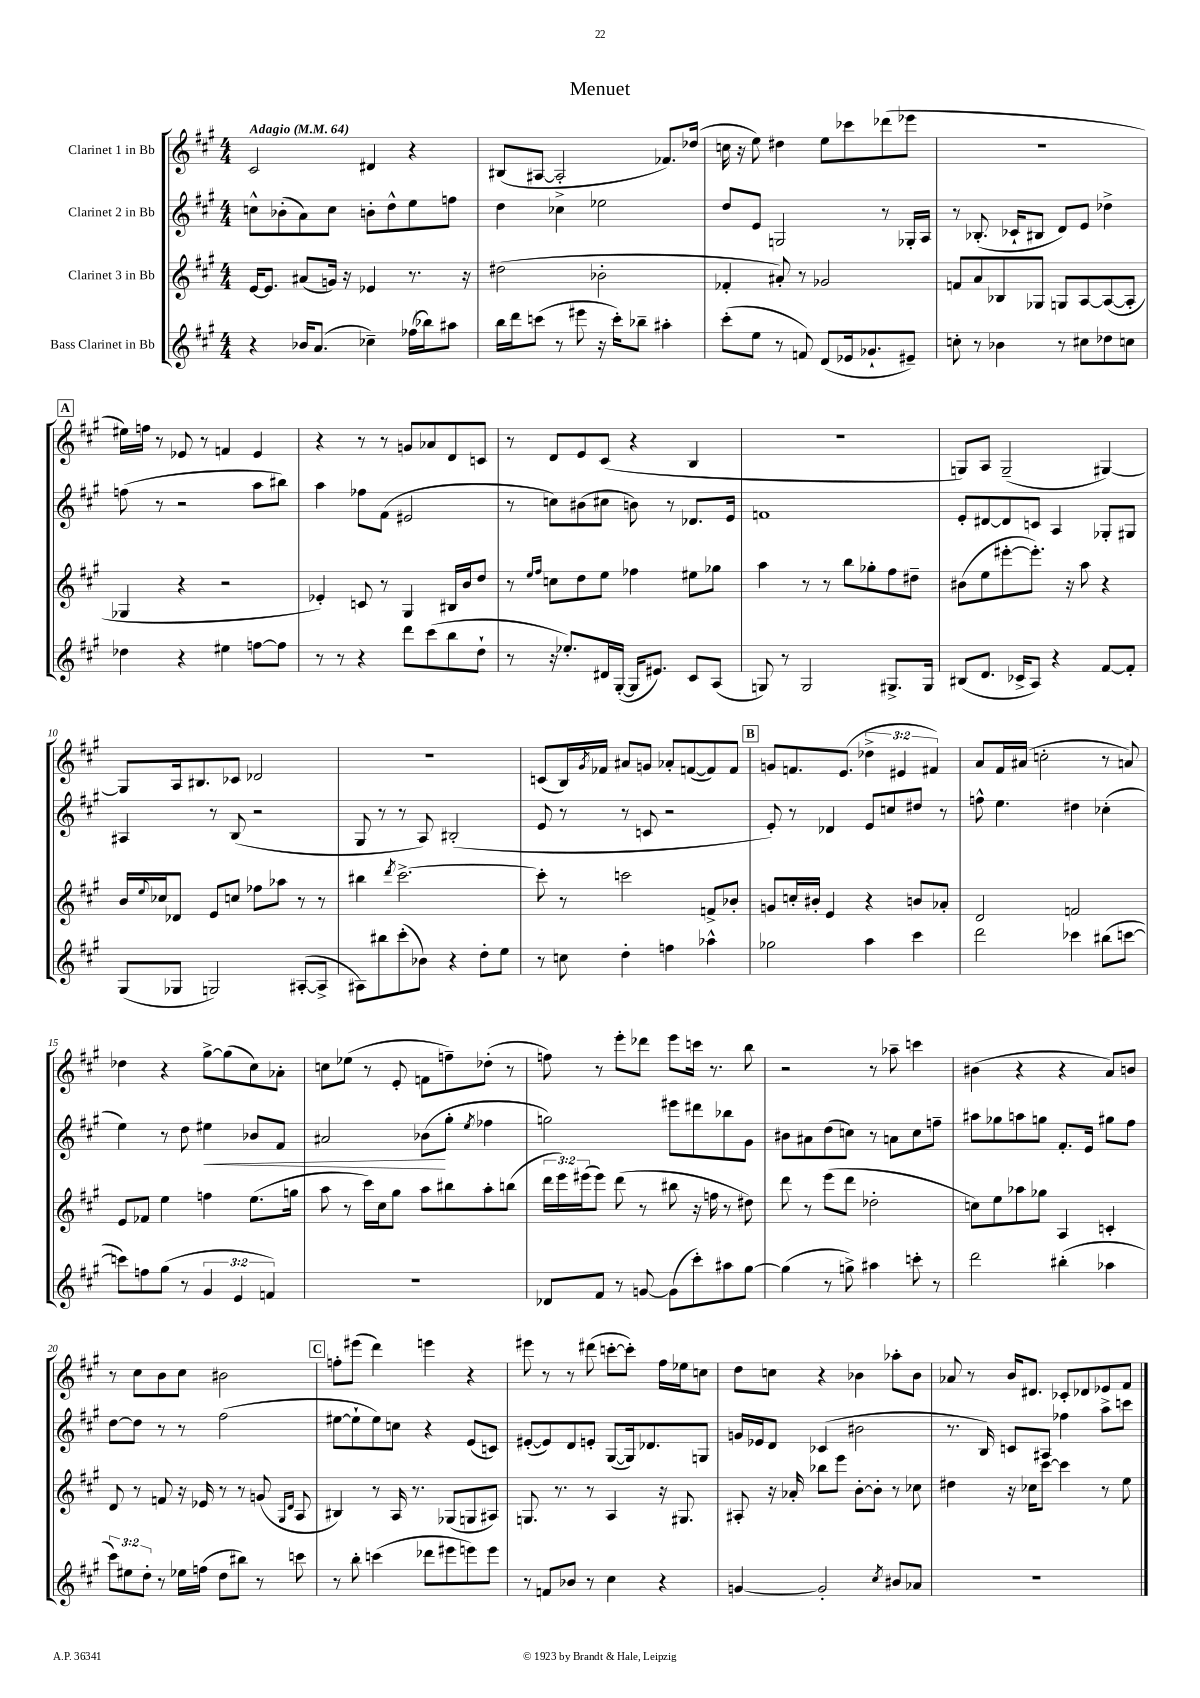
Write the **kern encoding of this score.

**kern	**kern	**kern	**kern
*staff4	*staff3	*staff2	*staff1
*clefG2	*clefG2	*clefG2	*clefG2
*k[f#c#g#]	*k[f#c#g#]	*k[f#c#g#]	*k[f#c#g#]
*M4/4	*M4/4	*M4/4	*M4/4
*MM64	*MM64	*MM64	*MM64
4r	[16e	8cc^^	2c#
.	8.e]	.	.
.	.	(8b-'	.
16b-	(8a#	8a)	.
(8.a	.	.	.
.	16g)	8cc	.
.	16r	.	.
4cc-~)	4e-	8b'	4d#
.	.	8dd^^	.
(16ff-	8.r	8ee	4r
16bb-)	.	.	.
8aa#	.	8ff	.
.	16r	.	.
=	=	=	=
16bb	(2dd#	4dd	(8B#
16ddd	.	.	.
(8ccc	.	.	[8A#
8r	.	4cc-^	2A#']
8eee#	.	.	.
16r	2b-'	2ee-	.
16ccc')	.	.	.
8bb-~	.	.	.
4aa#'	.	.	8.f-)
.	.	.	(16dd-
=	=	=	=
(8ccc#'	4f-'	8dd	16cc
.	.	.	16r
8ee	.	8e	8ee)
8r	8a#')	2G	4dd#
8f)	8r	.	.
(8d	2g-	.	8ee
16e-	.	.	8ccc-
8.g-`	.	.	.
.	.	8r	(8ddd-
8e#~)	.	16G-'	8eee-
.	.	16A	.
=	=	=	=
8cc'	8f	8r	1r
8r	8a	(8.B-'	.
4b-	8B-	.	.
.	.	16c-`	.
.	8G-	8B#	.
8r	8G	8d)	.
8cc#	[8A	8e	.
8dd-	(8A_	4dd-^	.
8cc	8A']	.	.
=	=	=	=
4dd-	4G-	(8ff	16ee#)
.	.	.	16ff
.	.	8r	8r
4r	4r	2r	8e-
.	.	.	8r
4ee#	2r	.	4f
[8ff	.	8aa	4e-
8ff]	.	8bb#)	.
=	=	=	=
8r	4e-')	4aa	4r
8r	.	.	.
4r	8c	8ff-	8r
.	8r	(8f#	8r
8ddd	4G#	2e#	8g
(8ccc#	.	.	8a-
8bb	16B#	.	8d
.	16b	.	.
8dd`	8dd	.	8c
=	=	=	=
8r	8r	8r	8r
.	16qqee	.	.
.	16qqff#	.	.
16r	8cc	8cc)	8d
8.ee-')	.	.	.
.	8dd	(8b#	8e
16d#	8ee	8cc#	(8c#
([16G#'	.	.	.
16G#]	4ff-	8b)	4r
8.e#)	.	.	.
.	.	8r	.
8c#	8ee#	8.d-	4B
(8A	8gg-	.	.
.	.	16e	.
=	=	=	=
8G)	4aa	1f	1r
8r	.	.	.
2G	8r	.	.
.	8r	.	.
.	8bb	.	.
.	8gg-'	.	.
8.G#^	8ff#	.	.
.	8dd#~	.	.
16G#	.	.	.
=	=	=	=
(8B#	(8b#	8e'	8G)
8.d	8ee	[8d#	8A
.	[8eee#'	8d#]	(2G~
16c-^	.	.	.
8A)	8.eee#'])	8c	.
4r	.	4A	.
.	16r	.	.
.	8aa	.	.
[8f#	4r	8G-'	[4G#)
8f#']	.	8G#	.
=	=	=	=
(8G#	16b	4A#	8G#]
.	8qqee	.	.
.	16cc-	.	.
8G-	8d-	.	16A
.	.	.	8.B#
2G)	8e	8r	.
.	8cc	(8B	8c-
.	8ff-	2r	2d-
.	8aa-	.	.
([8A#'	8r	.	.
8A#^]	8r	.	.
=	=	=	=
8A#)	4bb#	8G#	1r
8bb#	.	8r	.
.	8qddd	.	.
(8ccc#'	[2.ccc#^	8r	.
8b-)	.	8A)	.
4r	.	(2B#'	.
8dd'	.	.	.
8ee	.	.	.
=	=	=	=
8r	8ccc#']	8e	(8c
8cc	8r	8r	16B)
.	.	.	8qg#
.	.	.	16f-
4dd'	2ccc	8r	8a#
.	.	8c	8g
4ff	.	2r	8a-'
.	.	.	([8f
4aa-^^	8f^	.	8f])
.	8b-'	.	8f
=	=	=	=
2gg-	8g	8e')	8g
.	16cc'	8r	8.f
.	16b#'	.	.
.	4e	4d-	.
.	.	.	(8.e
4aa	4r	8e	6dd-^
.	.	8cc	.
.	.	.	6e#
4ccc#	8b	8dd#	.
.	.	.	6f#)
.	8a-'	8r	.
=	=	=	=
2ddd	2d	8ff^^	8a
.	.	4.ee	16f#
.	.	.	(16a#
.	.	.	2cc'
4ccc-	2f	4dd#	.
(8bb#	.	(4cc-'	8r
[8ccc	.	.	8a)
=	=	=	=
8ccc])	8e	4ee)	4dd-
8ff	8f-	.	.
(8gg#	4ee	8r	4r
8r	.	8dd	.
6g#	4ff	4ee#	[8gg#^
.	.	.	(8gg#]
6e	.	.	.
.	(8.ee	8b-	8cc#)
6f)	.	.	.
.	.	8f#	8a-'
.	16gg	.	.
=	=	=	=
1r	8aa	2a#	8cc
.	8r	.	(8ee-
.	16ccc#)	.	8r
.	16cc#	.	.
.	8gg#	.	8e'
.	8aa	(8b-	8f
.	8bb#	8gg#'	8ff~)
.	.	8qee	.
.	8aa'	4ff-	(8dd-'
.	(8bb	.	8r
=	=	=	=
8d-	24ddd	2gg)	8ff)
.	24eee)	.	.
.	(24eee#	.	.
8f#	8eee#)	.	8r
8r	(8ddd	.	8eee'
[8g	8r	.	8ddd-
(8g]	8bb#	8eee#	8eee
8ccc#')	16r	8ddd#	16ccc
.	16ff	.	8.r
8aa#	8r	8bb-	.
[8gg#	8dd#)	8g#	8bb
=	=	=	=
(4gg#]	8ddd	8b#	2r
.	8r	8a#	.
8r	(8eee	(8dd	.
8gg^)	8ddd	8cc)	.
4aa#	2dd-'	8r	8r
.	.	8a	8aa-~
8ccc'	.	8cc	4ccc
8r	.	8ff~	.
=	=	=	=
2ddd	8cc)	8aa#	(4b#
.	8ee	8gg-	.
.	8aa-	8aa	4r
.	8gg-	8gg	.
(4bb#'	4A	8.f#'	4r
.	.	16e	.
4aa-	4c'	8gg#	8a)
.	.	8ff#	8b
=	=	=	=
12ccc#)	8d	[8dd	8r
12ee#	.	.	.
.	8r	8dd]	8cc#
12dd'	.	.	.
8r	8f	8r	8b
16ee-	16r	8r	8cc#
(16ff	16e-	.	.
8dd	8r	(2ff#	2b#
8bb#)	8r	.	.
8r	(8g	.	.
.	16qqG#	.	.
.	16qqd	.	.
8ccc	8A	.	.
=	=	=	=
8r	4B#)	[8ee#	8ff'
8bb'	.	8ee#`]	(8eee#
(4ccc	8r	8ee#)	4ddd)
.	16A	8cc	.
.	8.r	.	.
8ddd-	.	4r	4eee
8eee#	(8G-	.	.
8eee)	8G	(8e	4r
8eee	8A#)	8c)	.
=	=	=	=
8r	8.G	([8e#'	8eee#
8f	.	8e#])	8r
.	8.r	.	.
8b-	.	8d	8r
8r	8r	8e'	(8ddd#
4cc#	4A	([8G#	[8ccc'
.	.	16G#])	8ccc'])
.	.	8.d-	.
4r	16r	.	16ff#
.	8.G#	.	16ee-
.	.	8G	8cc
=	=	=	=
[4g	8A#'	16g	8dd
.	.	16e-	.
.	16r	8d	8cc
.	16a-'	.	.
2g']	8bb-	(4c-	4r
.	8eee	.	.
.	[8b'	2b#	4b-
.	8b']	.	.
8qcc#	.	.	.
8b#	8r	.	8aa-'
8a-	8cc-	.	8b-
=	=	=	=
1r	4dd#	8.r	8a-
.	.	.	8r
.	.	16B)	.
.	16r	8c	16b
.	16cc-	.	8.d#
.	[8ccc#	8A#	.
.	4ccc#]	4ff-	8c-'
.	.	.	8d-
.	8r	8aa^	8e-
.	8ee	8ccc	8f#
==	==	==	==
*-	*-	*-	*-
